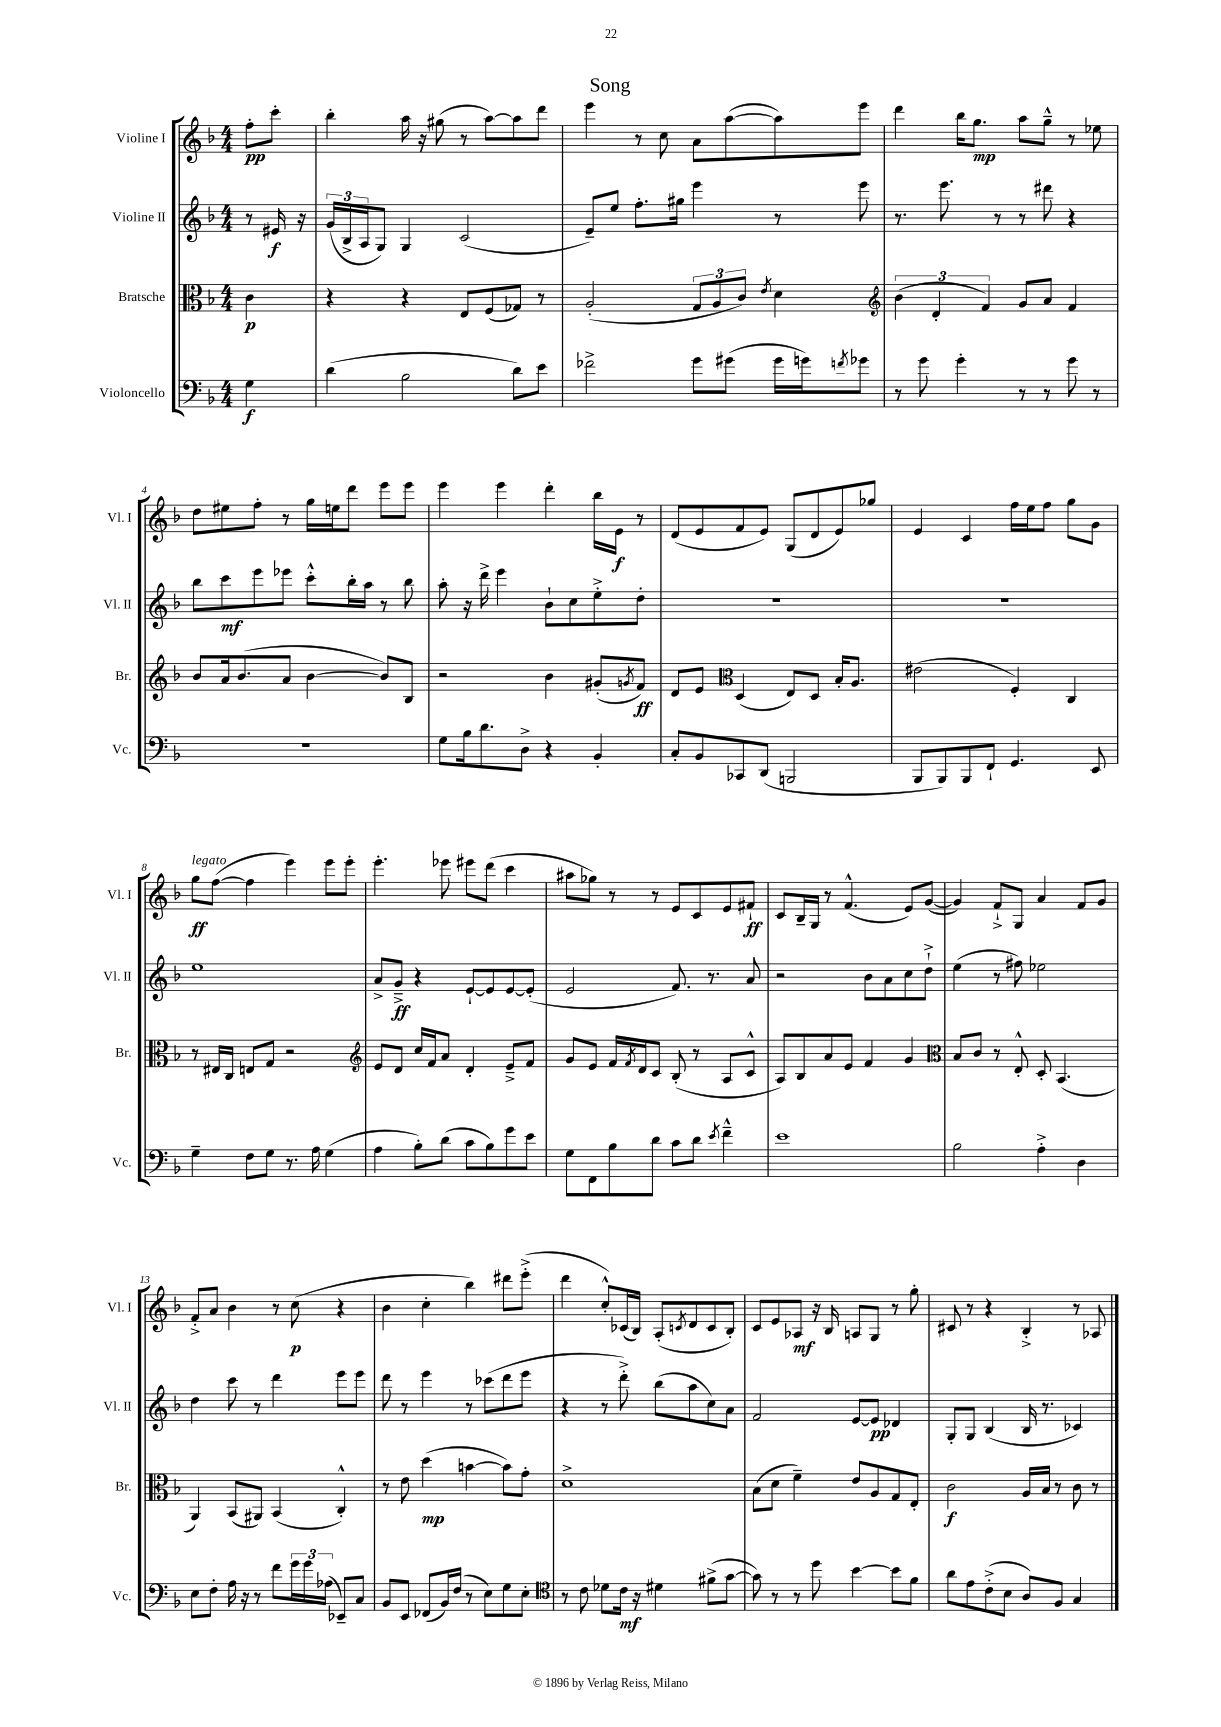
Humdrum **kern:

**kern	**kern	**kern	**kern
*staff4	*staff3	*staff2	*staff1
*clefF4	*clefC3	*clefG2	*clefG2
*k[b-]	*k[b-]	*k[b-]	*k[b-]
*M4/4	*M4/4	*M4/4	*M4/4
4G	4c	8r	8ff'
.	.	16e#	8ccc'
.	.	16r	.
=	=	=	=
(4d	4r	(24g	4bb-'
.	.	24B-^	.
.	.	24A	.
.	.	8G)	.
2B-	4r	4G	16aa
.	.	.	16r
.	.	.	(8gg#
.	8E	(2c	8r
.	(8F	.	[8aa)
8d)	8G-)	.	8aa]
8e	8r	.	8ddd
=	=	=	=
2f-^	(2A'	8e~)	4eee
.	.	8ee	.
.	.	8.ff'	8r
.	.	.	8cc
.	.	16gg#	.
8g	12G	4eee	8a
.	12A	.	.
(8g#	.	.	([8aa
.	12c)	.	.
.	8qe	.	.
16g#	4d	8r	8aa])
16g)	.	.	.
8qf	.	.	.
8g-	.	8eee	8eee
=	=	=	=
*	*clefG2	*	*
8r	(6b-	8.r	4ddd
8g	.	.	.
.	6d'	.	.
.	.	8.eee	.
4g'	.	.	16bb-
.	.	.	8.gg
.	6f)	.	.
.	.	8r	.
8r	8g	8r	8aa
8r	8a	8ddd#	8gg~^^
8g	4f	4r	8r
8r	.	.	8ee-
=	=	=	=
1r	8b-	8bb-	8dd
.	16a	8ccc	8ee#
.	(8.b-	.	.
.	.	8eee	8ff'
.	8a	8eee-	8r
.	[4b-	8ccc'^^	16gg
.	.	.	16ee
.	.	16bb-'	8ddd
.	.	16aa	.
.	8b-])	8r	8eee
.	8B-	8bb-	8eee
=	=	=	=
8G	2r	8aa'	4eee
16B-	.	16r	.
8.d	.	16ddd^	.
.	.	4eee	4eee
8D^	.	.	.
4r	4b-	8b-`	4ddd'
.	.	8cc	.
4BB-'	(8g#'	8ee'^	16bb-
.	.	.	16e
.	8qg	.	.
.	8f)	8dd'	8r
=	=	=	=
8C'	8d	1r	(8d
8BB-	8e	.	8e
*	*clefC3	*	*
8CC-	(4D	.	8f
(8DD	.	.	8e)
2BBB	8E)	.	(8G
.	8D	.	8d
.	16B-'	.	8e)
.	8.A	.	.
.	.	.	8gg-
=	=	=	=
8BBB-	(2e#	1r	4e
8BBB-)	.	.	.
8BBB-	.	.	4c
8FF`	.	.	.
4.GG	4F')	.	16ff
.	.	.	16ee
.	.	.	8ff
.	4C	.	8gg
8EE	.	.	8g
=	=	=	=
4G~	8r	1ee	8gg
.	16E#	.	([8ff
.	16C	.	.
8F	8E	.	4ff]
8G	8G	.	.
8.r	2r	.	4eee)
16A	.	.	.
(4G	.	.	8eee
.	.	.	8eee'
=	=	=	=
*	*clefG2	*	*
4A	8e	8a^	4.eee'
.	8d	8g~^	.
8B-')	16cc	4r	.
.	16f	.	.
(8d	8a	.	8eee-
8c	4d'	[8e`	8eee#
8B-)	.	8e]	(8ddd
8g	8e~^	[8e	4ccc
8e	8f	(8e']	.
=	=	=	=
8G	8g	2e	8aa#
8FF	8e	.	8gg-)
8B-	16f	.	8r
.	8qf	.	.
.	16d	.	.
8d	8c	.	8r
8c	(8B-'	8.f)	8e
8d	8r	.	8c
.	.	8.r	.
8qe	.	.	.
4f~^^	8A	.	8e
.	8c^^	8a	8f#`
=	=	=	=
1e	8A)	2r	8c
.	8B-	.	16B-~
.	.	.	16G
.	8a	.	8r
.	8e	.	(4.f^^
.	4f	8b-	.
.	.	8a	.
.	4g	8cc	8e)
.	.	8dd`^	([8g
=	=	=	=
*	*clefC3	*	*
2B-	8B-	(4ee	4g])
.	8c	.	.
.	8r	8r	8f`^
.	8E'^^	8ff#)	8G
4A'^	8D'	2ee-	4a
.	(4.BB-	.	.
4D	.	.	8f
.	.	.	8g
=	=	=	=
8E	4AA)	4dd	8f'^
8F'	.	.	8a
16A	(8BB-	8ccc	4b-
16r	.	.	.
8r	8AA#)	8r	.
8f	(4BB-	4ddd	8r
24g	.	.	(8cc
24g	.	.	.
(24A-	.	.	.
8EE-~)	4C'^^)	8eee	4r
8C	.	8eee	.
=	=	=	=
8BB-	8r	8ddd	4b-
8EE	8e	8r	.
(8FF-	(4dd	4eee	4cc'
16BB-)	.	.	.
(16F	.	.	.
8r	[4b	8r	4bb-)
8E)	.	(8ccc-	.
8G	8b])	8ddd	8ddd#
8E'	8g'	8eee	(8eee'^
=	=	=	=
*clefC4	*	*	*
8r	1d^	4r	4ddd
8c	.	.	.
8d-	.	8r	8cc'^^)
16c	.	8ddd'^)	(16c-
16r	.	.	16B-)
4d#	.	(8bb-	(8A'
.	.	.	8qc
.	.	8aa	8d
(8f#^	.	8cc)	8c
[8g	.	8a	8B-')
=	=	=	=
8g])	(8B-	2f	8c
8r	8d	.	8e
8r	4f~)	.	8A-
8dd	.	.	16r
.	.	.	16B-
[4b-	8e	[8e	8A
.	8A	8e]	8G
8b-]	8G	4d-	8r
8f	8E'	.	8gg'
=	=	=	=
8a	2c	8G'	8c#
8e	.	8G	8r
(8c'^	.	(4B-	4r
8B-	.	.	.
8A)	16A	16B-	4B-'^
.	16B-	8.r	.
8F	8r	.	.
4G	8c	4c-)	8r
.	8r	.	8A-
==	==	==	==
*-	*-	*-	*-
